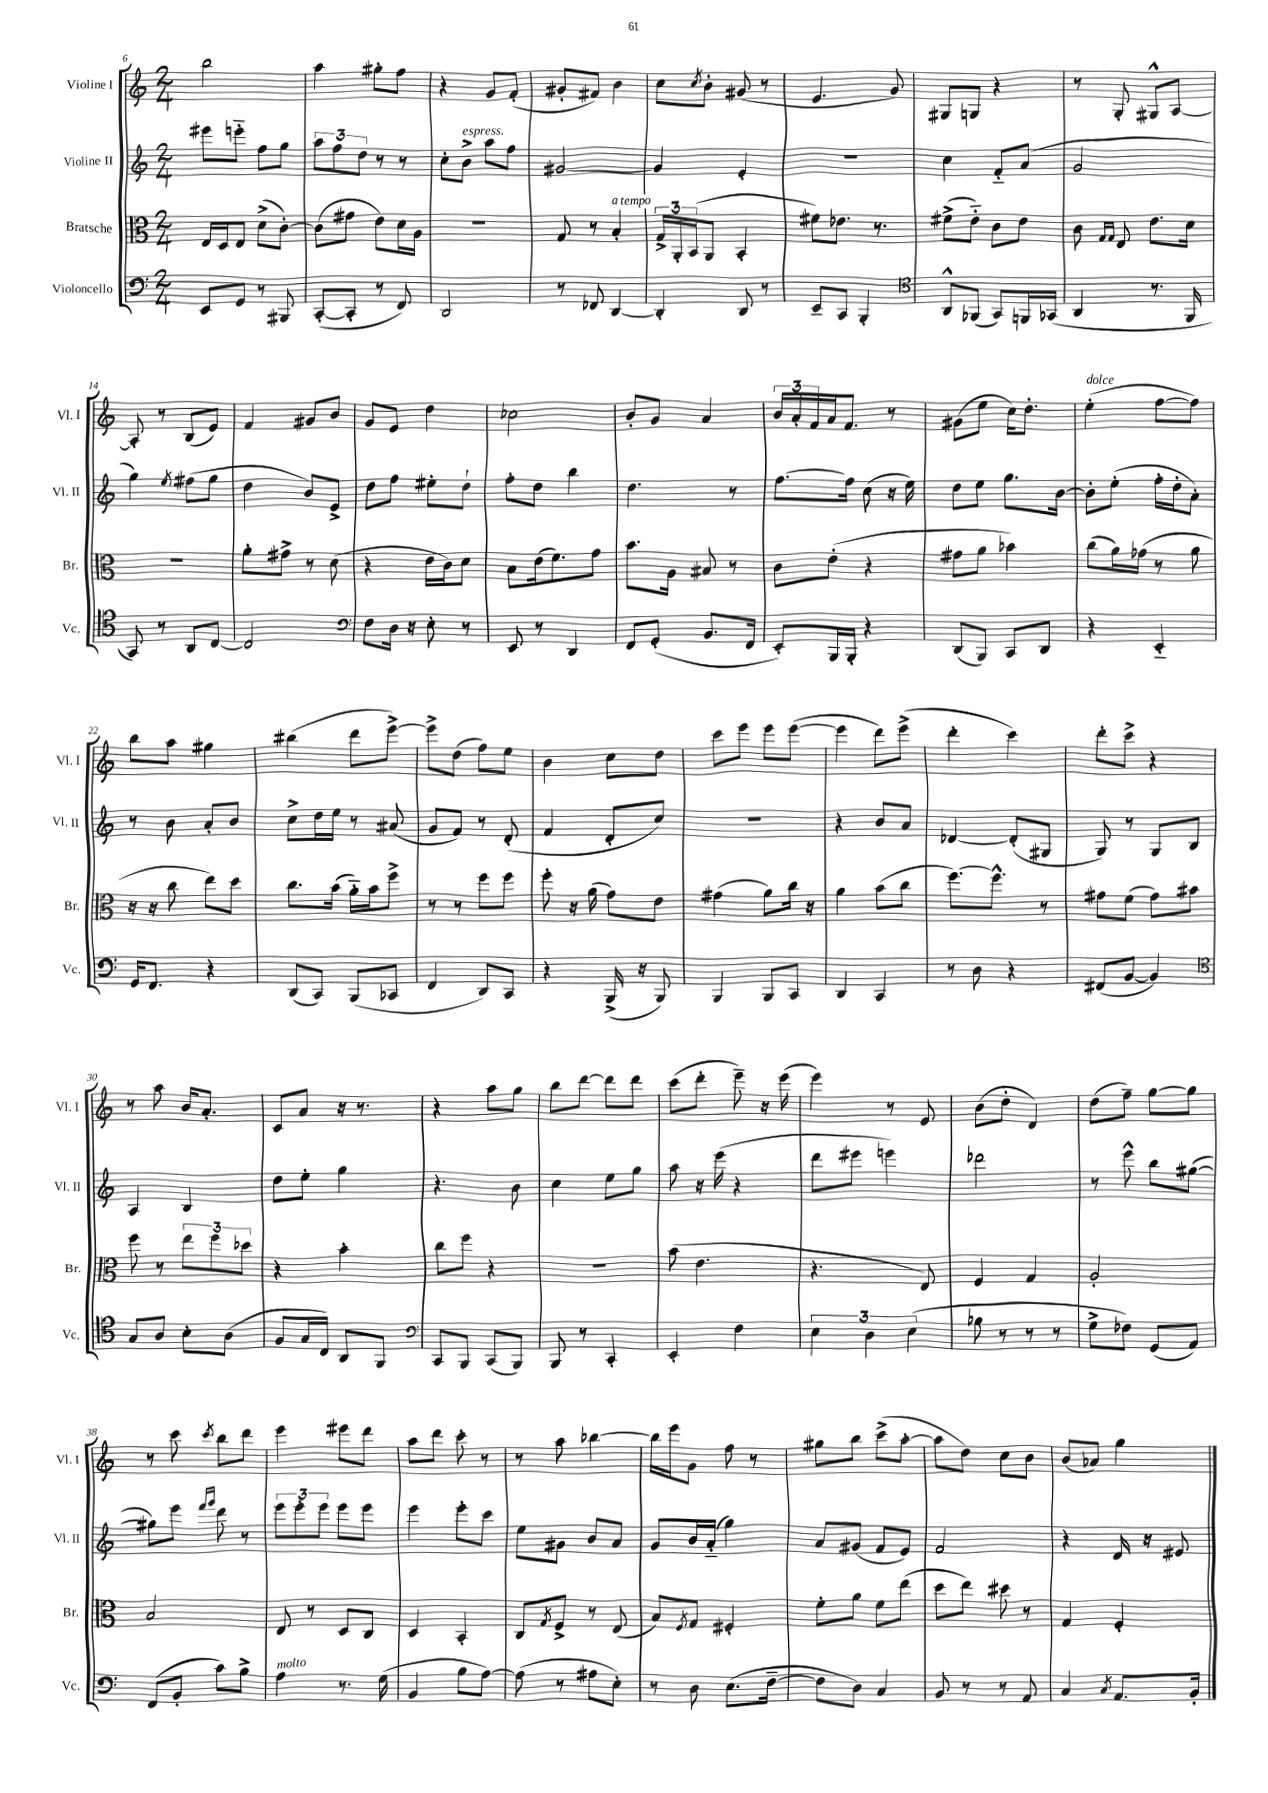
<<
\new StaffGroup <<
\new Staff = "s0" \with { instrumentName = "Violine I" shortInstrumentName = "Vl. I" } {
    \clef treble \key c \major \numericTimeSignature \time 2/4
    b''2 |
    a''4 gis''8-. f''8 |
    r4 g'8 f'8-.( |
    gis'8-. fis'8) b'4 |
    c''8 \acciaccatura { c''8 } b'8-. gis'8( r8 |
    e'4. g'8) |
    gis8 g8 r4 |
    r8 g8-. gis8-^ a8~ |
    a8-. r8 b8( e'8) |
    f'4 gis'8 b'8 |
    g'8 e'8 d''4 |
    ces''2 |
    b'8-. g'8 a'4 |
    \tuplet 3/2 { b'16 a'16-. f'16 } a'16 f'8. r8 |
    gis'8( e''8 c''16) d''8.-. |
    e''4-.^\markup { \italic "dolce" }( f''8~ f''8) |
    b''8 a''8 gis''4 |
    bis''4( d'''8 e'''8~->) |
    e'''8-> d''8( f''8) e''8 |
    b'4 c''8 d''8 |
    c'''8 e'''8 e'''8 e'''8~( |
    e'''4 d'''8) e'''8->( |
    d'''4-. c'''4) |
    d'''8-. c'''8-> r4 |
    r8 a''8 b'16 a'8.-. |
    c'8 a'8 r16 r8. |
    r4 a''8 g''8 |
    b''8 d'''8~ d'''8 d'''8 |
    c'''8( d'''8-. e'''8--) r16 e'''16( |
    e'''4) r8 e'8 |
    b'8( d''8-. d'4) |
    d''8( f''8--) g''8~ g''8 |
    r8 c'''8 \acciaccatura { c'''8 } b''8 d'''8 |
    e'''4 eis'''8 d'''8 |
    a''8 d'''8 c'''8-. r8 |
    r8 a''8 bes''4~ |
    bes''16 e'''16 g'8 f''8 r8 |
    gis''8 b''8 c'''8->( a''8~-. |
    a''8 d''8) c''8 b'8 |
    b'8( aes'8) g''4 \bar "|." |
}
\new Staff = "s1" \with { instrumentName = "Violine II" shortInstrumentName = "Vl. II" } {
    \clef treble \key c \major \numericTimeSignature \time 2/4
    eis'''8 e'''8-_ f''8 g''8 |
    \tuplet 3/2 { a''8 f''8 d''8 } r8 r8 |
    c''8-. b'8->^\markup { \italic "espress." } a''8 f''8 |
    gis'2~ |
    gis'4 e'4-. |
    R2 |
    c''4 f'8-_ a'8( |
    g'2 |
    g''4) \acciaccatura { e''8 } fis''8( g''8 |
    d''4 b'8) e'8-> |
    d''8 f''8 eis''8-. d''8-! |
    f''8-. d''8 b''4 |
    d''4. r8 |
    f''8.~ f''16 c''8( r16 e''16) |
    d''8 e''8 g''8. b'16~ |
    b'8-. e''8-.( f''16-. d''16-. a'8-.) |
    r8 b'8 a'8-. b'8 |
    c''8-> d''16 e''16 r8 ais'8( |
    g'8 f'8) r8 d'8-.( |
    f'4 d'8-. c''8) |
    r2 |
    r4 b'8 a'8 |
    des'4~ des'8-.( gis8 |
    g8) r8 g8 b8 |
    a4 b4 |
    d''8 e''8-. g''4 |
    r4. b'8 |
    c''4 e''8 g''8 |
    a''8 r16 e'''16( r4 |
    d'''8 eis'''8 e'''4) |
    des'''2 |
    r8 e'''8-^ b''8 gis''8~( |
    gis''8) e'''8 \grace { f'''16 g'''16 } d'''8 r8 |
    \tuplet 3/2 { e'''8 e'''8-. e'''8 } e'''8 e'''8 |
    e'''4 e'''8-. c'''8 |
    e''8 gis'8 b'8 a'8 |
    g'8 b'16 a'16-_( g''4) |
    a'8 gis'8( f'8 e'8) |
    f'2 |
    r4 d'16 r16 eis'8 \bar "|." |
}
\new Staff = "s2" \with { instrumentName = "Bratsche" shortInstrumentName = "Br." } {
    \clef alto \key c \major \numericTimeSignature \time 2/4
    e16 d16 e8 d'8->( c'8~-.) |
    c'8( gis'8 e'8) d'16 a16 |
    r2 |
    g8 r8 b4-.^\markup { \italic "a tempo" } |
    \tuplet 3/2 { g16-> a,16-. b,16( } a,8 b,4-. |
    fis'8) ees'8. r8. |
    fis'8->( e'8-_) c'8 e'8 |
    c'8 \grace { g16 g16 } e8 e'8. d'16 |
    r2 |
    a'8-. gis'8-> r8 d'8( |
    r4 e'16 c'16) d'8 |
    b8 e'16( f'8.) g'8 |
    b'8. a16 bis8 r8 |
    c'8 e'8-.( r4 |
    gis'8 a'8 bes'4) |
    c''8( a'16) ges'16( r8 a'8 |
    r16 r16 c''8 e''8) d''8 |
    c''8. b'16( a'16-_) b'16 f''8-> |
    r8 r8 f''8 f''8 |
    f''8-. r16 a'16( g'8) e'8 |
    gis'4( a'8) c''16 r16 |
    a'4 b'8( c''8 |
    f''8.~) f''8.-^ r8 |
    gis'8 f'8( gis'8) bis'8 |
    f''8 r8 \tuplet 3/2 { e''8 f''8 des''8 } |
    r4 b'4-. |
    c''8 f''8 r4 |
    r2 |
    b'8( e'4. |
    r4. e8) |
    f4 g4 |
    a2-. |
    b2 |
    e8 r8 d8 c8 |
    d4 b,4-. |
    c8 \acciaccatura { g8 } f8-> r8 e8( |
    b8) \acciaccatura { f8 } g8 fis4-. |
    f'8-. a'8 f'8 e''8( |
    d''8 e''8) dis''8 r8 |
    g4 f4-. \bar "|." |
}
\new Staff = "s3" \with { instrumentName = "Violoncello" shortInstrumentName = "Vc." } {
    \clef bass \key c \major \numericTimeSignature \time 2/4
    e,8 g,8 r8 bis,,8 |
    c,8~-.( c,8-. r8 f,8) |
    d,2 |
    r8 fes,8 d,4~ |
    d,4-. d,8 r8 |
    e,8-- c,8 b,,4-. |
    \clef tenor a,8-^ fes,8( g,8) f,16 ges,16( |
    a,4 r8. f,16 |
    g,8) r8 a,8 c8~ |
    c2 |
    \clef bass f8 d16 r16 e8-. r8 |
    e,8 r8 d,4 |
    f,8 g,8-.( b,8. f,16 |
    e,8-.) b,,16 b,,16-. r4 |
    d,8( b,,8) c,8 d,8 |
    r4 e,4-_ |
    g,16 f,8. r4 |
    d,8( c,8) b,,8( ces,8 |
    f,4 d,8) c,8 |
    r4 b,,16->( r16 b,,8) |
    b,,4 b,,8 c,8 |
    d,4 c,4 |
    r8 d8 r4 |
    fis,8( b,8~ b,4) |
    \clef tenor g8 a8 b8-. a8( |
    f8 g16 c16) a,8 f,8 |
    \clef bass c,8 b,,8 c,8( b,,8) |
    b,,8 r8 c,4-. |
    e,4-. f4 |
    \tuplet 3/2 { e4 d4 e4( } |
    bes8 r8 r8 r8 |
    g8-> fes8) g,8( a,8) |
    f,8( b,8-. c'8) b8-> |
    a4^\markup { \italic "molto" } r8. g16( |
    b,4 b8 a8~) |
    a8( r8 ais8 e8-.) |
    r8 d8 e8.( f16~-- |
    f8 d8) c4 |
    b,8 r8 r8 a,8 |
    c4 \acciaccatura { c8 } a,8. b,16-. \bar "|." |
}
>>
>>
\layout { \context { \Score currentBarNumber = #6 } }
